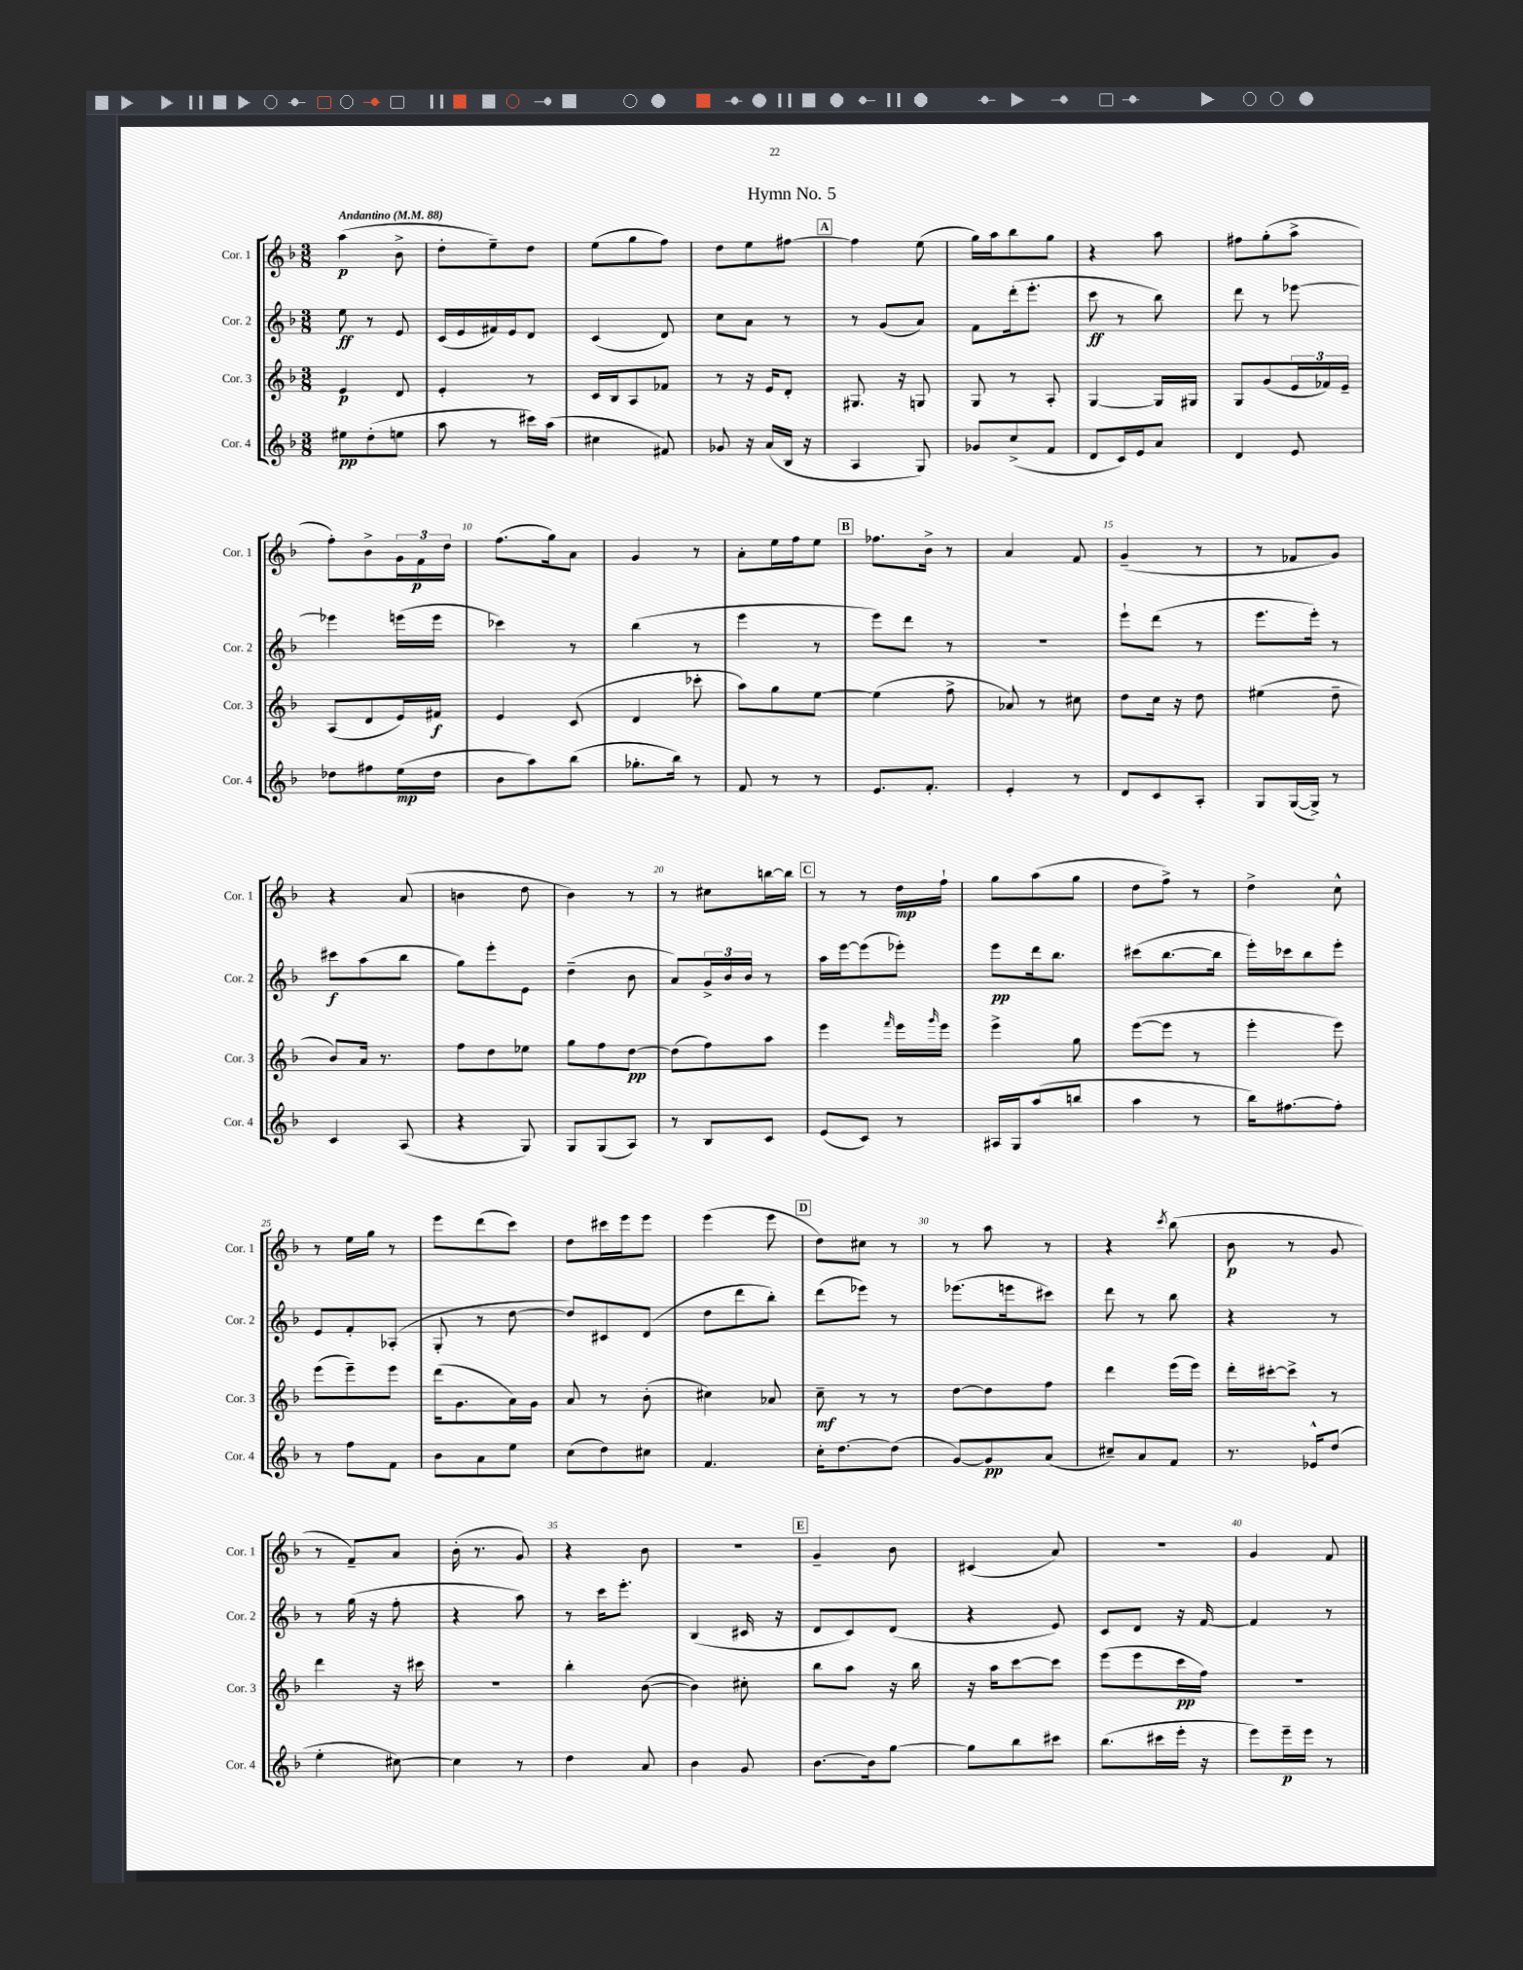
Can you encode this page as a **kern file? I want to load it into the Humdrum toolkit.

**kern	**kern	**kern	**kern
*staff4	*staff3	*staff2	*staff1
*clefG2	*clefG2	*clefG2	*clefG2
*k[b-]	*k[b-]	*k[b-]	*k[b-]
*M3/8	*M3/8	*M3/8	*M3/8
*MM88	*MM88	*MM88	*MM88
8ee#	4e	8ee	(4aa
(8dd'	.	8r	.
8ee	8d	8e	8b-^
=	=	=	=
8aa	4e'	(16c	8dd'
.	.	16e	.
8r	.	16f#)	8ee~)
.	.	16e	.
16ccc#)	8r	8d	8dd
(16aa	.	.	.
=	=	=	=
4cc#	16c	(4c	(8ee
.	16B-	.	.
.	8A	.	8gg
8f#)	8f-	8d)	8ff)
=	=	=	=
8g-	8r	8cc	8dd
16r	16r	8a	8ee
(16a	16e	.	.
16B-	8d'	8r	[8ff#
16r	.	.	.
=	=	=	=
4A	8.G#	8r	4ff#]
.	.	(8g	.
.	16r	.	.
8G)	8G	8a)	(8ee
=	=	=	=
8g-	8G	8f	16gg)
.	.	.	16aa
(8cc^	8r	(16ddd'	8bb-
.	.	8.eee'	.
8f	8A'	.	8gg
=	=	=	=
8d	[4G	8ccc	4r
16c)	.	8r	.
16e	.	.	.
8a	16G]	8bb-)	8aa
.	16G#	.	.
=	=	=	=
4d	8G	8ddd	8ff#
.	(8g	8r	(8gg'
8e	24e	[8eee-	8aa^
.	24f-)	.	.
.	24e~	.	.
=	=	=	=
8dd-	(8A	4eee-]	8ff')
8ff#	8d	.	8b-^
(16ee	16e)	(16eee	24g
.	.	.	24f
16dd-	16f#	16eee	.
.	.	.	24dd
=	=	=	=
8b-	4e	4ccc-)	(8.ff
8aa)	.	.	.
.	.	.	16gg)
(8bb-	(8c	8r	8a
=	=	=	=
8.gg-'	4d	(4bb-	4g
16bb-)	.	.	.
8r	8ccc-'	8r	8r
=	=	=	=
8f	8aa)	4eee	8a'
8r	8gg	.	16ee
.	.	.	16ff
8r	[8ee	8r	8ee
=	=	=	=
8.e	(4ee]	8eee)	8.ff-
.	.	8ddd	.
8.f'	.	.	16b-^
.	8ff^	8r	8r
=	=	=	=
4e'	8a-)	4.r	4a
.	8r	.	.
8r	8cc#	.	8f
=	=	=	=
8d	8dd	8eee`	(4g~
8c	16cc	(8ddd	.
.	16r	.	.
8A'	8dd	8r	8r
=	=	=	=
8G	(4ee#	8.eee	8r
([16G	.	.	8f-
16G^])	.	16eee')	.
8r	8dd~	8r	8g)
=	=	=	=
4c	8b-)	8ccc#	4r
.	16a	(8aa	.
.	8.r	.	.
(8A	.	8bb-	(8a
=	=	=	=
4r	8ff	8gg)	4b
.	8dd	8eee'	.
8G)	8ee-	8e	8dd
=	=	=	=
8G	8gg	(4dd~	4b-)
(8G	8ff	.	.
8A)	[8dd	8b-	8r
=	=	=	=
8r	(8dd]	8a)	8r
8B-	8ff)	24g^	8cc#
.	.	24b-	.
.	.	24b-	.
8c	8aa	8r	[16bb
.	.	.	16bb]
=	=	=	=
(8e	4eee	16aa	8r
.	.	[16eee	.
8c)	.	(8eee]	8r
.	16qqfff	.	.
8r	16eee	8eee-')	16dd
.	16qqggg	.	.
.	16eee	.	16ff`
=	=	=	=
16A#	4eee^	8eee	8gg
16G	.	.	.
(8aa	.	16ddd	(8aa
.	.	8.bb-	.
8bb	8gg	.	8gg
=	=	=	=
4aa	([8eee	(8ccc#	8dd
.	8eee]	[8.bb-	8ff^)
8r	8r	.	8r
.	.	16bb-]	.
=	=	=	=
16bb-)	4eee'	16eee')	4dd^
[8.ff#	.	16ccc-	.
.	.	8bb-	.
8ff#']	8eee)	8eee'	8cc^^
=	=	=	=
8r	(8eee	8e	8r
8ff	8eee~)	8f'	16ee
.	.	.	16gg
8f	8eee	(8A-'	8r
=	=	=	=
8b-	(16ddd	8G'	8eee
.	8.g	.	.
8a	.	8r	(8ddd
8ee	16a)	[8dd	8ccc)
.	16g	.	.
=	=	=	=
(8cc	8a	8dd])	8dd
8dd)	8r	8c#	16ccc#
.	.	.	16eee
8cc#	(8b-'	(8d	8eee
=	=	=	=
4.f	4cc#)	8dd	(4eee
.	.	8ddd	.
.	8a-	8bb-')	8eee
=	=	=	=
16cc'	8cc~	(8ddd	8dd)
[8.dd	.	.	.
.	8r	8eee-)	8cc#
(8dd]	8r	8r	8r
=	=	=	=
[8g)	[8dd	(8.eee-	8r
8g]	8dd]	.	8aa
.	.	16eee	.
(8a	8ff	8ccc#)	8r
=	=	=	=
8cc#~)	4ddd	8ddd	4r
8a	.	8r	.
.	.	.	8qccc
8f	(16eee	8bb-	(8bb-
.	16eee)	.	.
=	=	=	=
8.r	16ddd'	4r	8b-
.	[16ccc#'	.	.
.	8ccc#^]	.	8r
16e-^^	.	.	.
(8dd	8r	8r	8g
=	=	=	=
4ee'	4ddd	8r	8r
.	.	(16gg	8f~)
.	.	16r	.
[8cc#)	16r	8ff'	8a
.	16ccc#	.	.
=	=	=	=
4cc#]	4.r	4r	(16b-'
.	.	.	8.r
8r	.	8aa)	8g)
=	=	=	=
4dd	4bb-'	8r	4r
.	.	16ccc	.
.	.	8.eee'	.
8a	([8b-	.	8b-
=	=	=	=
4b-	4b-])	(4B-	4.r
8g	8cc#'	16c#	.
.	.	16r	.
=	=	=	=
[8.b-	8bb-	8d	4g~
.	8aa	8c)	.
16b-]	.	.	.
[8gg	16r	(8d	8b-
.	16bb-	.	.
=	=	=	=
8gg]	16r	4r	(4c#
.	16aa	.	.
8bb-	[8ccc	.	.
8ccc#	8ccc]	8e)	8a)
=	=	=	=
(8.bb-	(8eee	8c	4.r
.	8eee	8d	.
16ccc#	.	.	.
16eee'	16ccc	16r	.
16r	16ff)	[16f	.
=	=	=	=
8eee)	4.r	4f]	4g
16eee~	.	.	.
16eee	.	.	.
8r	.	8r	8f
==	==	==	==
*-	*-	*-	*-
